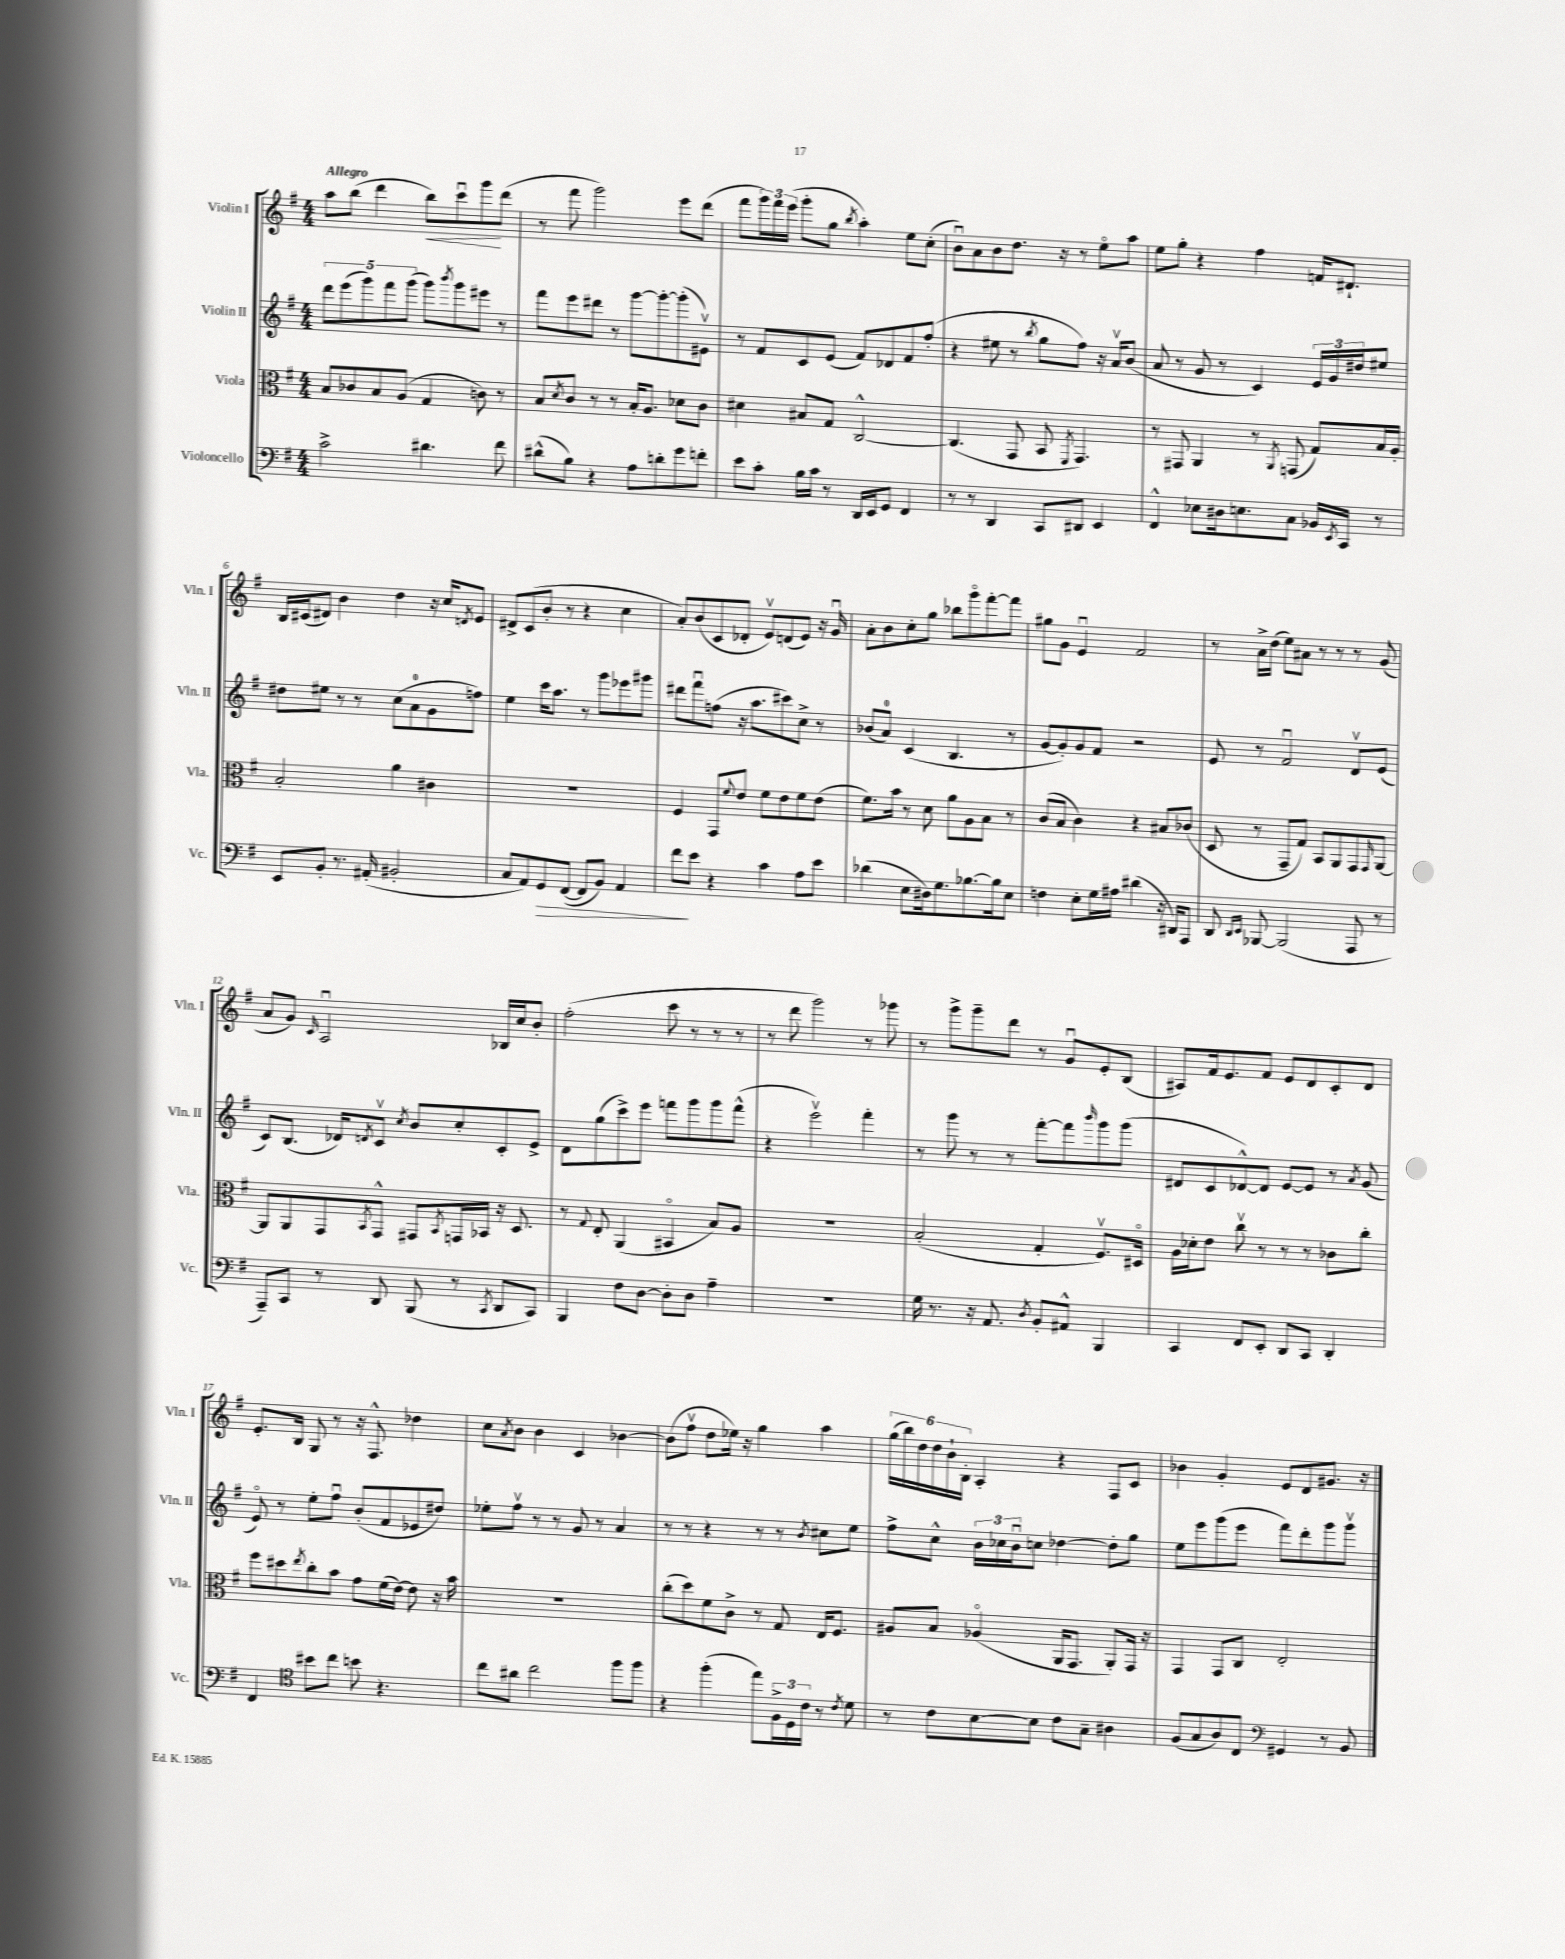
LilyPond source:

<<
\new StaffGroup <<
\new Staff = "s0" \with { instrumentName = "Violin I" shortInstrumentName = "Vln. I" } {
    \clef treble \key g \major \numericTimeSignature \time 4/4 \tempo "Allegro"
    a''8 b''8( d'''4 b''8\<) c'''8\downbow g'''8\! d'''8( |
    r8 fis'''8 g'''2) e'''8 d'''8( |
    fis'''8 \tuplet 3/2 { g'''16) fis'''16 e'''16( } g'''8-. g''8 \acciaccatura { b''8 } a''4-.) e''8 c''8-.( |
    b'8\downbow) a'8 b'8 d''8. r16 r8 e''8\flageolet a''8 |
    e''8 g''8-. r4 fis''4 f'16 dis'8.-! |
    b16 cis'16( dis'8) b'4 d''4 r16 c''16 \acciaccatura { d'8 } e'8 |
    dis'8-> c'8( b'8-. r8 r4 c''4 |
    a'8-.) b'8( c'8 des'8-. e'8\upbow) d'8( e'8) r16 g'16\downbow |
    a'8-. b'8 c''8-. g''8 bes''8 g'''8\flageolet fis'''8~-. fis'''8 |
    gis''8 g'8 e'4\downbow fis'2 |
    r8 a'16-> d''16( e''8) ais'8 r8 r8 r8 g'8( |
    a'8 g'8) \grace { c'16 } a2\downbow bes16 c''16 b'8-. |
    fis''2-.( c'''8 r8 r8 r8 |
    r8 d'''8 g'''2) r8 ges'''8 |
    r8 g'''8-> g'''8-- d'''8 r8 g'8\downbow e'8-. b8( |
    ais8) fis'16 e'8. fis'8 e'8 d'8 c'8-. d'8 |
    e'8.-. b16 g8 r8 r16 fis8.-^ des''4 |
    c''8 \acciaccatura { a'8 } b'8 b'4 c'4 bes'4~ |
    bes'8( fis''8\upbow d''8 ees''16) r16 g''4 a''4 |
    \tuplet 6/4 { g''16( b''16) d''16 d''16 b'16-! b16-. } a4-. r4 fis8 c'8 |
    bes'4 g'4-. e'8 d'8 gis'8. r16 \bar "|." |
}
\new Staff = "s1" \with { instrumentName = "Violin II" shortInstrumentName = "Vln. II" } {
    \clef treble \key g \major \numericTimeSignature \time 4/4
    \tuplet 5/4 { d'''8 e'''8( g'''8) fis'''8 g'''8( } g'''8) \acciaccatura { b'''8 } g'''8 eis'''8 r8 |
    fis'''8 e'''8 dis'''8 r8 g'''8~ g'''8~-. g'''8-.( eis'8\upbow) |
    r8 fis'8 c'8 e'8( fis'8) des'8 fis'8 fis''8-.( |
    r4 eis''8 r8 \acciaccatura { b''8 } g''8 fis''8) r16 a'16\upbow b'8( |
    a'8 r8 g'8 r8 c'4) \tuplet 3/2 { e'16 g'16 dis''16 } eis''8 |
    dis''8 eis''8 r8 r8 c''8( a'8-0 g'8 f''8) |
    e''4 c'''16 a''8. r8 g'''8 ees'''8 gis'''8 |
    dis'''8 fis'''8\downbow f''8( r16 a''8. cis'''8) c''8-> r8 |
    bes'8( a'8-0) c'4( b4. r8 |
    g'8~ g'8-.) g'8 fis'8 r2 |
    e'8 r8 fis'2\downbow d'8\upbow e'8( |
    c'8) b8.( des'16) \acciaccatura { d'8 } c'8\upbow \acciaccatura { c''8 } b'8 c''8-. c'8-. e'8-> |
    d'8 g''8( c'''8->) e'''8 f'''8 g'''8 g'''8 f'''8-^( |
    r4 e'''2\upbow) fis'''4-. |
    r8 g'''8 r8 r8 fis'''8~-. fis'''8 \grace { b'''16 } g'''8 g'''8( |
    dis'8 c'8 des'8~-^) des'8 e'8~ e'8 r8 \acciaccatura { a'8 } g'8( |
    e'8\flageolet) r8 e''8-. fis''8\downbow b'8-.( fis'8 ees'8 dis''8) |
    ees''8-. fis''8\upbow r8 r8 g'8 r8 a'4 |
    r8 r8 r4 r8 r8 \acciaccatura { b'8 } cis''8 e''8 |
    fis''8-> c''8-^ \tuplet 3/2 { b'16 ces''16 b'16\downbow } c''8 des''4~ des''8-. g''8 |
    e''8 e'''8 g'''8( e'''8 fis'''8) d'''8-. g'''8 g'''8\upbow \bar "|." |
}
\new Staff = "s2" \with { instrumentName = "Viola" shortInstrumentName = "Vla." } {
    \clef alto \key g \major \numericTimeSignature \time 4/4
    b8 ces'8 b8 a8( g4 c'8) r8 |
    b8 \acciaccatura { d'8 } c'8 r8 r8 b16-. a8. des'8 c'8 |
    dis'4 bis8 g8 c2~-^ |
    c4.( g,8 b,8 \acciaccatura { fis,8 } g,4.) |
    r8 gis,8 a,4 r8 \acciaccatura { a,8 } g,8( g8) b16 a16-. |
    b2-. a'4 cis'4 |
    R1 |
    fis4 g,8 \appoggiatura { fis'8 } e'8 fis'8 e'8 fis'8 e'8( |
    fis'8.) b'16 r8 d'8 a'8 a8 b8 r8 |
    c'8( b8 c'4) r4 bis8 ces'8( |
    d8 r8 g,8-- g8) b,8 a,8 g,8 \grace { g,16 } a,8~ |
    a,8 a,8 g,8 \acciaccatura { b,8 } g,8-^ gis,8 \acciaccatura { b,8 } g,16 bes,16 r16 d8. |
    r8 \appoggiatura { g8 } e8-. a,4( bis,4\flageolet b8) a8 |
    R1 |
    b2-.( g4-. fis8.\upbow) dis16\flageolet |
    a16 des'16-. e'8 c''8\upbow r8 r8 r8 ces'8 c''8-. |
    fis''8 dis''8 \acciaccatura { e''8 } c''8-. b'8 g'8 fis'16( e'16~) e'8 r16 b'16 |
    R1 |
    c''8-.( d''8) fis'8 c'8-> r8 g8 e16 fis8. |
    ais8 b8 aes4\flageolet( a,16 g,8. a,8-.) g,16 r16 |
    g,4 g,8 c8 e2-. \bar "|." |
}
\new Staff = "s3" \with { instrumentName = "Violoncello" shortInstrumentName = "Vc." } {
    \clef bass \key g \major \numericTimeSignature \time 4/4
    c'2-> dis'4. fis'8 |
    dis'8-^( b8) r4 a8 d'8-. g'8 f'8-. |
    e'8 c'8-. b16 c'16 r8 d,16 e,16 g,8 fis,4 |
    r8 r8 d,4 c,8 dis,8 e,4 |
    fis,4-^ ees8 dis16 e8. c8 bes,16 \acciaccatura { e,8 } c,16 r8 |
    e,8 b,8-. r8. ais,16-.( bis,2-. |
    c8 a,8) g,8\> fis,8~( fis,8 b,8) a,4 |
    fis'8\! e'8 r4 c'4 a8 e'8 |
    des'4( e8 dis16) g8. bes8.~ bes16 e8 |
    f4 e8-. g16 ais16 dis'4( r16 dis,16) a,,8 |
    d,8 \grace { d,16 e,16 } bes,,8~ bes,,2( a,,8 r8 |
    a,,8--) c,8 r8 d,8 b,,8( r8 \acciaccatura { c,8 } d,8 c,8) |
    b,,4 fis8 d8~ d8-. d8 a4-- |
    R1 |
    g16 r8. r16 a,8. \acciaccatura { d8 } b,8-. ais,8-^ b,,4 |
    c,4 fis,8 e,8-. d,8 c,8 d,4-. |
    fis,4 \clef tenor bis'8 c''8 b'8 r4. |
    c''8 ais'8 c''2 fis''8 fis''8 |
    r4 fis''4-.( e''8) \tuplet 3/2 { fis16-> d16 c'16 } r8 \acciaccatura { c'8 } d'8 |
    r8 c'8 b8~ b8 c'8 g8-- ais4 |
    fis8( g8 a8) c8 \clef bass gis,4 r8 b,8 \bar "|." |
}
>>
>>
